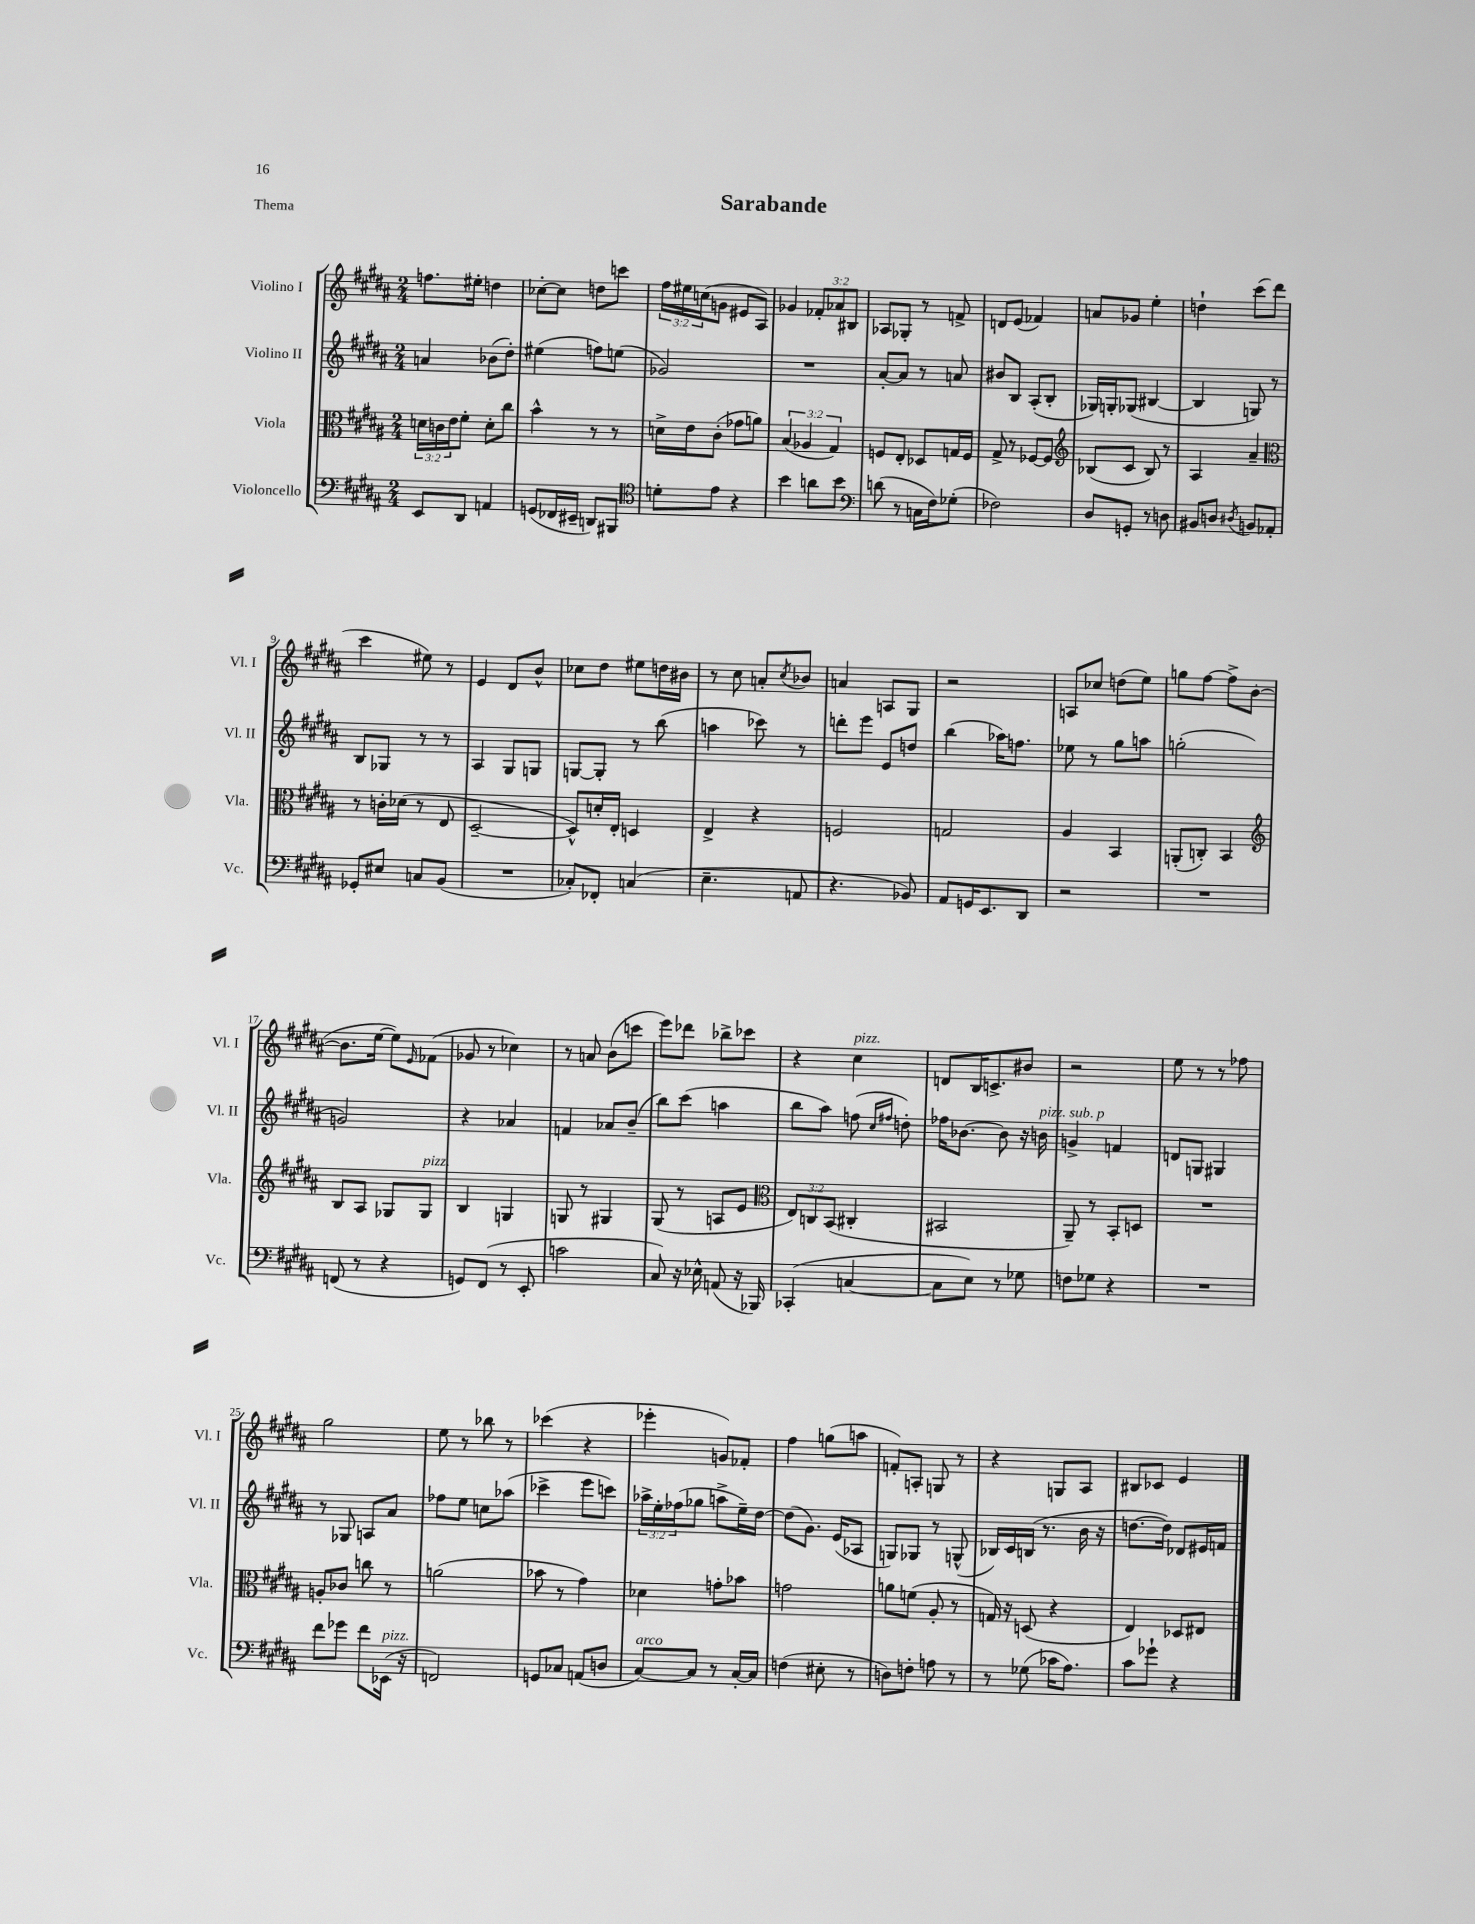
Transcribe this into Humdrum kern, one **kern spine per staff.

**kern	**kern	**kern	**kern
*staff4	*staff3	*staff2	*staff1
*clefF4	*clefC3	*clefG2	*clefG2
*k[f#c#g#d#a#]	*k[f#c#g#d#a#]	*k[f#c#g#d#a#]	*k[f#c#g#d#a#]
*M2/4	*M2/4	*M2/4	*M2/4
8EE/L	24d\LL	4a/	8.ff\L
.	24c\	.	.
.	24e\J	.	.
8DD#/J	8f#'\J	.	.
.	.	.	16ee#'\Jk
4AA/	8d'\L	(8b-\L	4dd\
.	8cc#\J	8dd#'\J)	.
=	=	=	=
(8GG/L	4b^^\	(4ee#\	[8cc-'\L
16FF-/L	.	.	8cc-\]J
16EE#~/JJ	.	.	.
8DD/L)	8r	8ff\L)	8dd\L
8BBB#/J	8r	(8ee\J	8ccc\J
=	=	=	=
*clefC4	*	*	*
8d'\L	16d^\LL	2g-/)	24ff#\LL
.	.	.	24ee#\
.	16e\J	.	.
.	.	.	(24cc\J
8e\J	(8c#'\J	.	8g\J
4r	8g-\L	.	8e#/L
.	8a\J)	.	8A#/J)
=	=	=	=
4b\	(6B/	2r	4g-/
.	6A-/	.	.
8a\L	.	.	12f-'/L
.	6G#/)	.	12a-/
8b\J	.	.	.
.	.	.	12B#/J
=	=	=	=
*clefF4	*	*	*
(8d\	8F/L	[8a#'/L	8A-/L
8r	8E'/J	8a#/]J	8G-'/J
16C\LL	8D-/L	8r	8r
16F#\J)	.	.	.
(8G-'\J	16G/L	8a/	8f^/
.	16F/JJ	.	.
=	=	=	=
2F-\)	8G#^/	8b#/L	8d/L
.	8r	8B/J	(8e/J
.	[8F-/L	(8A#'/L	4f-/)
.	8F-/]J	8B'/J	.
=	=	=	=
*	*clefG2	*	*
8D#/L	(8B-/L	16G-/LL)	8a/L
.	.	16G'/J	.
8GG'/J	8c#/J	(8G-/J	8g-/J
8r	8B-/)	[4B#/	4ee'\
8D\	8r	.	.
=	=	=	=
8BB#/L	4A#/	4B#/]	4dd`\
8D/J	.	.	.
8qD#/	.	.	.
8BB/L	4a#~/	8G/)	(8ccc#\L
8AA-'/J	.	8r	8ddd#\J
=	=	=	=
*	*clefC3	*	*
8GG-'/L	8r	8B/L	4ccc#\
8E#/J	16c'\LL	8G-/J	.
.	(16d-\JJ	.	.
8C/L	8r	8r	8ee#\)
(8BB/J	8E/	8r	8r
=	=	=	=
2r	[2D#~/	4A#/	4e/
.	.	8G#/L	8d#/L
.	.	8G/J	8b^^/J
=	=	=	=
8C-'/L)	8D#^^/]L)	[8G/L	8cc-\L
8FF-'/J	16d'/L	8G'/]J	8dd#\J
.	16E'/JJ	.	.
(4C/	4D/	8r	8ee#\L
.	.	(8bb\	16dd\L
.	.	.	16b#\JJ
=	=	=	=
4.E~\	4E^/	4aa\	8r
.	.	.	8cc#\
.	4r	8ccc-\)	8a'/L
.	.	.	8qcc#/
8AA/	.	8r	8b-/J
=	=	=	=
4.r	2F/	8ddd'\L	4a/
.	.	8eee\J	.
.	.	8e/L	8A/L
8BB-/)	.	8dd/J	8G#/J
=	=	=	=
8AA#/L	2G/	(4bb\	2r
16GG/K	.	.	.
8.EE/	.	.	.
.	.	16aa-\LK)	.
.	.	8.ff\J	.
8DD#/J	.	.	.
=	=	=	=
2r	4A#/	8ee-\	8A/L
.	.	8r	8cc-/J
.	4BB/	8gg#\L	(8dd\L
.	.	8aa\J	8ee\J)
=	=	=	=
2r	(8AA'/L	(2gg'\	8gg\L
.	8C'/J)	.	[8ff#\J
.	4BB/	.	8ff#^\]L
.	.	.	([8b\J
=	=	=	=
*	*clefG2	*	*
(8FF/	8B/L	2g/)	8.b\]L
8r	8A#/J	.	.
.	.	.	[16ee\Jk
4r	8G-/L	.	8ee\]L)
.	.	.	16qqe/
.	8G-/J	.	(8f-\J
=	=	=	=
8GG/L)	4B/	4r	8g-/
(8FF#/J	.	.	8r
8r	4G/	4a-/	4cc-\)
8EE'/	.	.	.
=	=	=	=
2c\	8G/	4f/	8r
.	8r	.	8a/
.	4G#/	8a-/L	(8b\L
.	.	(8b~/J	8ccc\J
=	=	=	=
8C#/)	(8G#/	8bb\L)	8eee\L)
16r	8r	(8ccc#\J	8ddd-\J
16E-^^\	.	.	.
(8AA/	8A/L	4aa\	8bb-^\L
16r	8e/J	.	8ccc-\J
16BBB-/)	.	.	.
=	=	=	=
*	*clefC3	*	*
(4CC-'/	12E/L)	8bb\L	4r
.	12C/	.	.
.	.	8aa#\J)	.
.	(12BB/J	.	.
[4C/	4C#'/	(8ff\	4cc#\
.	.	16qqcc#/LL	.
.	.	16qqff#/JJ	.
.	.	8dd'\)	.
=	=	=	=
8C\]L	2BB#/	16ff-\LK	8d/L
.	.	[8.b-\J	.
8E\J)	.	.	16B/K
.	.	.	8.c^/
8r	.	8b-\]	.
8G-\	.	16r	8b#/J
.	.	16b\	.
=	=	=	=
8F\L	8AA#~/)	4g^/	2r
8G-\J	8r	.	.
4r	8BB'/L	4f/	.
.	8D/J	.	.
=	=	=	=
2r	2r	8d/L	8ee\
.	.	8G/J	8r
.	.	4G#/	8r
.	.	.	8ff-\
=	=	=	=
8f#\L	8A'/L	8r	2gg#\
8g-\J	8c-/J	8G-/	.
8f#\L	8cc\	8A/L	.
(16EE-\Jk	8r	8a#/J	.
16r	.	.	.
=	=	=	=
2FF/)	(2a\	8ff-\L	8ee\
.	.	8ee\J	8r
.	.	8cc\L	8bb-\
.	.	(8aa-\J	8r
=	=	=	=
8GG/L	8b-\	4ccc-^\	(4ccc-\
8C-/J	8r	.	.
(8AA/L	4g#\)	8eee\L	4r
8D/J	.	8ccc\J)	.
=	=	=	=
[8C#/L)	4d-\	24aa-^\LL	4eee-'\
.	.	24ee'\	.
.	.	(24ff-\J	.
8C#/]J	.	8gg-\J	.
8r	8g'\L	8aa^\L	8g/L)
[16C#'/LL	8b-\J	16ee~\L)	8f-'/J
16C#/]JJ	.	[16dd#\JJ	.
=	=	=	=
(4F\	2g\	(8dd#\]L	4ff#\
.	.	8.g#\J)	.
8E#'\	.	.	(8gg\L
.	.	(16e/LK	.
8r	.	8A-/J	8aa\J
=	=	=	=
8D\L)	8a\L	8G/L)	8f'/L)
8F'\J	(8f\J	8G-/J	8A'/J
8A\	8A#'/	8r	8G/
8r	8r	(8G^^/	8r
=	=	=	=
8r	16G/)	16B-/LL)	4r
.	16r	16c#/	.
(8G-\	(8D/	(16B/JJ	.
.	.	8.r	.
16c-\LK	4r	.	8G/L
8.A#\J)	.	.	.
.	.	16b\	8A#/J
.	.	16r	.
=	=	=	=
8c#\L	4E/)	[8.dd\L	8B#/L
8g-`\J	.	.	8c-/J
.	.	16dd\]Jk)	.
4r	8D-/L	8d-/L	4e/
.	8E#/J	16e#/L	.
.	.	16f/JJ	.
==	==	==	==
*-	*-	*-	*-
